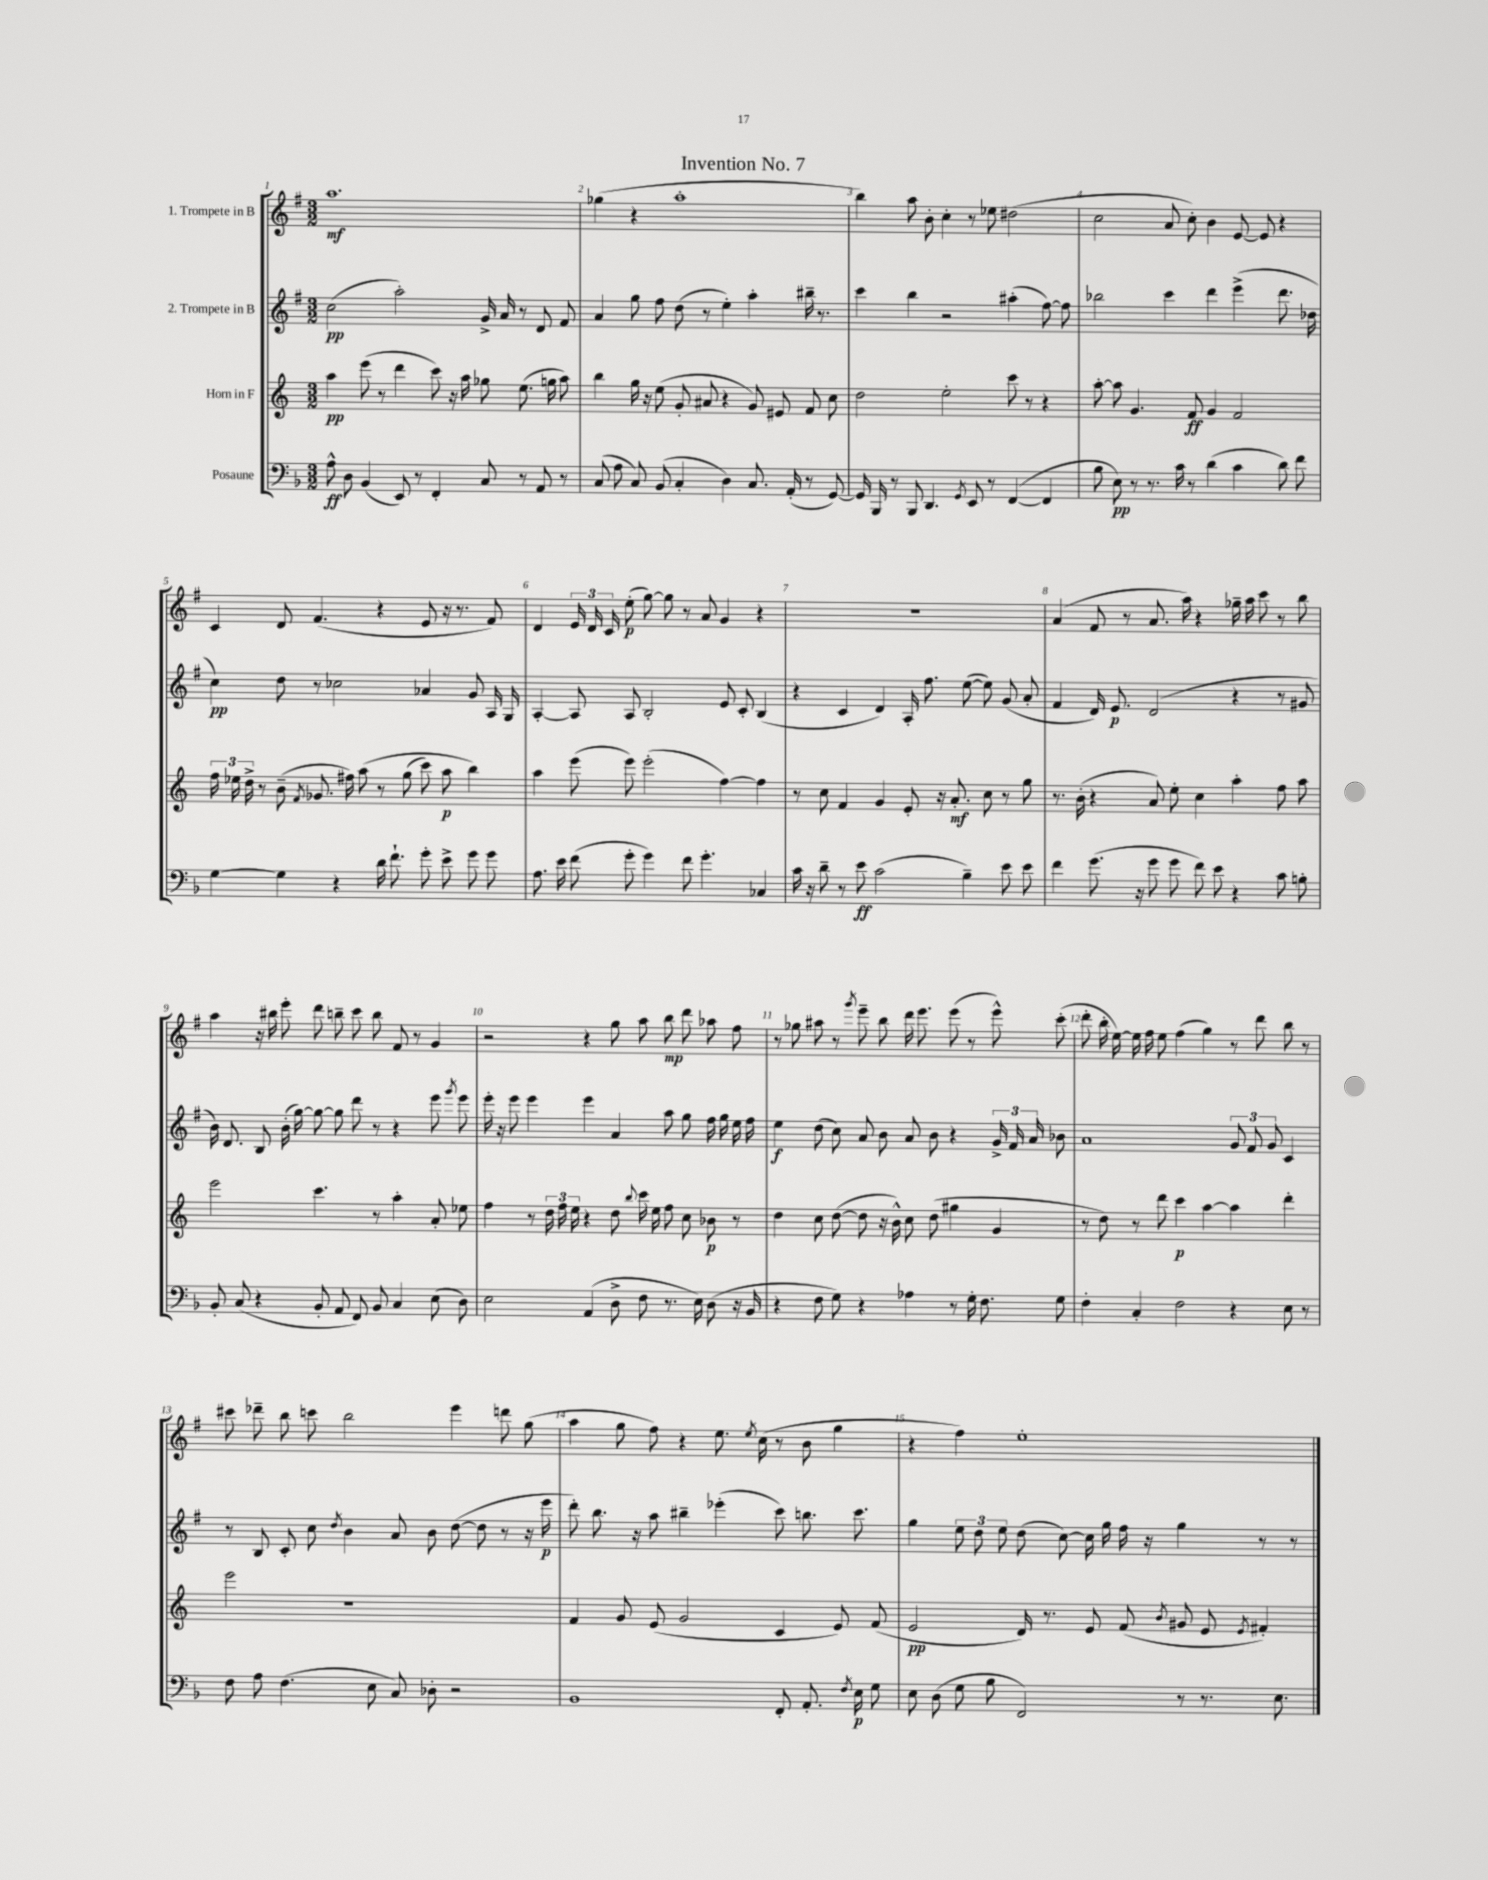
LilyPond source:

\header { title = "Invention No. 7" }
<<
\new StaffGroup <<
\new Staff = "s0" \with { instrumentName = "1. Trompete in B" } {
    \clef treble \key g \major \numericTimeSignature \time 3/2
    \autoBeamOff a''1.\mf |
    ges''4( r4 a''1-. |
    b''4) a''8 b'8-. c''4-. r8 ees''8 dis''2( |
    c''2 a'8 c''8-.) b'4 e'8~ e'8 r4 |
    c'4 d'8 fis'4.( r4 e'8 r16 r8. fis'8) |
    d'4 \tuplet 3/2 { e'16 d'16 c'16 } e''8-.\p( g''8~) g''8 r8 a'8 g'4 r4 |
    R1. |
    a'4( fis'8 r8 a'8. a''16) r4 ges''16-- a''16 c'''8 r8 b''8 |
    a''4 r16 bis''16 e'''8-. d'''8 b''8-- c'''8 b''8 fis'8 r8 g'4 |
    r2 r4 g''8 a''8 b''8\mp d'''8 aes''8 fis''8 |
    r8 ges''8 ais''8 r8 \acciaccatura { g'''8 } e'''8-- b''8 d'''16 e'''8. e'''8( r8 e'''8-^) c'''8-.( |
    d'''8-. b''16-. e''16~) e''16 fis''16 e''8 fis''4( g''4) r8 d'''8 b''8 r8 |
    cis'''8 des'''8-- b''8 c'''8 b''2 e'''4 d'''8 g''8( |
    a''4 g''8 fis''8) r4 e''8. \acciaccatura { e''8 } c''16( r8 b'8 g''4 |
    r4 fis''4) e''1-. \bar "|." |
}
\new Staff = "s1" \with { instrumentName = "2. Trompete in B" } {
    \clef treble \key g \major \numericTimeSignature \time 3/2
    \autoBeamOff c''2\pp( a''2-.) g'16-> a'16 r8 d'8 fis'8 |
    a'4 g''8 fis''8 d''8( r8 e''4-.) a''4-. bis''16-- r8. |
    c'''4 b''4 r2 ais''4-.( fis''8~) fis''8 |
    bes''2 c'''4 d'''4 e'''4->( d'''8. des''16 |
    c''4\pp) d''8 r8 ces''2 aes'4 g'8 a16 g16 |
    a4~-. a8 a8 b2-. e'8 c'8-. b4( |
    r4 c'4 d'4) a16-. fis''8. e''8~( e''8) g'8( a'8-. |
    fis'4 d'16) e'8.\p d'2( r4 r8 gis'8 |
    b'16) d'8. b8 b'16-.( g''16~) g''8~ g''8 d'''8 r8 r4 e'''8 \acciaccatura { g'''8 } e'''8 |
    e'''16-. r16 e'''8 e'''4 e'''4 a'4 a''8 g''8 fis''16 g''16 e''16 fis''16 |
    e''4\f d''8( c''8) a'8 b'8 a'8 b'8 r4 \tuplet 3/2 { g'16-> fis'16 a'16 } bes'8 |
    a'1 \tuplet 3/2 { g'8 fis'8 g'8 } c'4 |
    r8 b8 c'8-. c''8 \acciaccatura { d''8 } b'4 a'8 b'8 d''8~( d''8 r8 r16 e'''16\p |
    d'''8-.) b''8. r16 a''8 bis''4-- ees'''4-.( c'''8) b''8. c'''8. |
    g''4 \tuplet 3/2 { e''8 d''8 e''8 } d''8( c''8~) c''16 g''16 fis''16 r16 g''4 r8 r8 \bar "|." |
}
\new Staff = "s2" \with { instrumentName = "Horn in F" } {
    \clef treble \key c \major \numericTimeSignature \time 3/2
    \autoBeamOff a''4\pp e'''8( r8 d'''4 c'''8) r16 a''16 ges''8 e''8.( g''16 a''8) |
    b''4 g''16 r16 e''8( g'8-. ais'8 r4 g'8) eis'8 f'8 c''8 |
    d''2 e''2-. c'''8 r8 r4 |
    a''8~-. a''8 g'4. f'8\ff g'4 f'2 |
    \tuplet 3/2 { f''16 ees''16 d''16-> } r8 b'8--( \acciaccatura { f'8 } ges'8. fis''16) a''8\( r8 g''8( c'''8) a''8\p b''4\) |
    a''4 e'''8( e'''8) e'''2-.( f''4~) f''4 |
    r8 c''8 f'4 g'4 e'8-. r16 a'8.-.\mf c''8 r8 g''8 |
    r8. b'16-.( r4 a'8) e''8-. c''4 a''4-. f''8 a''8 |
    e'''2 c'''4. r8 a''4-. a'8-. ees''8 |
    f''4 r8 \tuplet 3/2 { d''16 f''16 e''16 } r4 d''8 \appoggiatura { b''8 } c'''16 e''16 f''8 c''8 bes'8\p r8 |
    d''4 c''8 d''8~( d''8 r16 b'16-^) c''8 d''8( gis''4 g'4 |
    r8 d''8) r8 d'''8 c'''4\p a''4~ a''4 d'''4-. |
    e'''2 r1 |
    f'4 g'8 e'8( g'2 c'4 e'8) f'8( |
    e'2\pp d'16) r8. e'8 f'8( \acciaccatura { b'8 } gis'8 e'8 \acciaccatura { e'8 } fis'4-.) \bar "|." |
}
\new Staff = "s3" \with { instrumentName = "Posaune" } {
    \clef bass \key f \major \numericTimeSignature \time 3/2
    \autoBeamOff a8-^\ff d8 bes,4( e,8) r8 f,4-. c8 r8 a,8 r8 |
    c8( a8 c8) bes,8( c4-. d4) c8. a,16-.( r8 g,8~) |
    g,16 bes,,16 r8 bes,,8 d,4. \acciaccatura { g,8 } e,8 r8 f,4~( f,4 |
    bes8 e8\pp) r8 r8. c'16 r8 d'4( c'4 d'8) f'8 |
    g4~ g4 r4 d'16 f'8.-! g'8-. e'8-> g'8 g'8 |
    a8. e'16 f'8( g'8-. g'4) f'8 g'4.-. ces4 |
    c'16 r16 d'8-- r8 e'8\ff c'2( bes4--) e'8 e'8 |
    f'4 g'8.( r16 g'8 g'8 f'8) e'8 r4 c'8 b8-. |
    bes,8-. c8( r4 bes,8-. a,8 f,8) bes,8 c4 e8( d8) |
    e2 a,4( d8-> f8 r8. e16) d8( r16 bes,16 |
    r4 f8 g8) r4 aes4 r8 g16-. f8. g8 |
    f4-. c4-. f2 r4 e8 r8 |
    f8 a8 f4.( e8 c8) des8-. r2 |
    bes,1 f,8-. a,8.-. \acciaccatura { f8 } e16\p g8 |
    e8 d8( g8 bes8 f,2) r8 r8. e8. \bar "|." |
}
>>
>>
\layout { \context { \Score \override BarNumber.break-visibility = ##(#f #t #t) barNumberVisibility = #all-bar-numbers-visible } }
